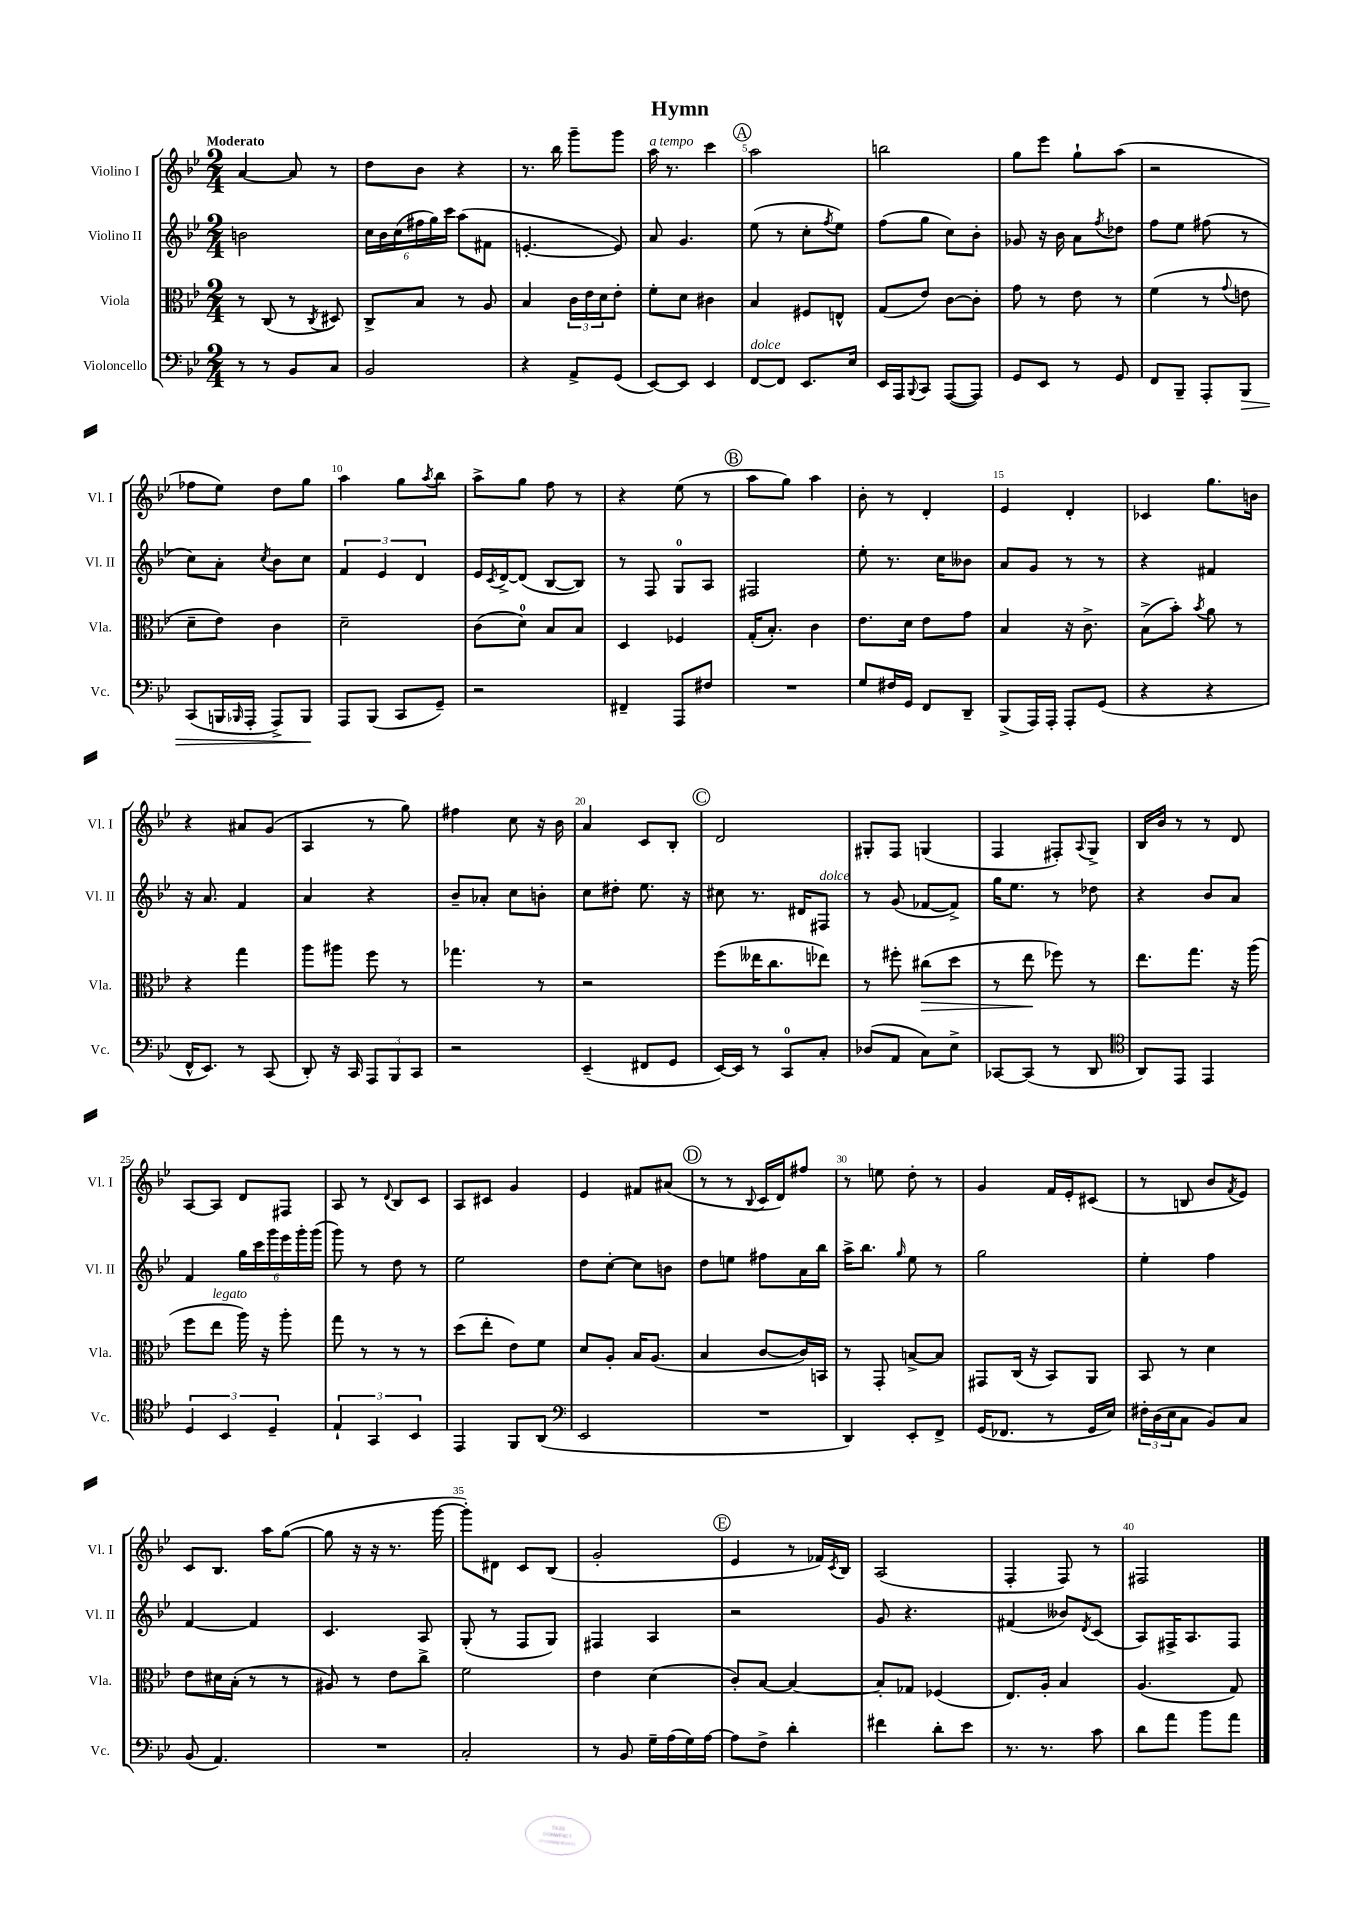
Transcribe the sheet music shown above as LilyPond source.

\header { title = "Hymn" }
<<
\new StaffGroup <<
\new Staff = "s0" \with { instrumentName = "Violino I" shortInstrumentName = "Vl. I" } {
    \clef treble \key bes \major \numericTimeSignature \time 2/4 \tempo "Moderato"
    a'4~ a'8 r8 |
    d''8 bes'8 r4 |
    r8. bes''16 g'''8-- g'''8 |
    a''16^\markup { \italic "a tempo" } r8. c'''4 |
    \mark \markup { \circle "A" } a''2 |
    b''2 |
    g''8 ees'''8 g''8-! a''8( |
    r2 |
    fes''8 ees''8) d''8 g''8 |
    a''4 g''8 \acciaccatura { a''8 } bes''8 |
    a''8-> g''8 f''8 r8 |
    r4 ees''8( r8 |
    \mark \markup { \circle "B" } a''8 g''8) a''4 |
    bes'8-. r8 d'4-. |
    ees'4 d'4-. |
    ces'4 g''8. b'16 |
    r4 ais'8 g'8( |
    a4 r8 g''8) |
    fis''4 c''8 r16 bes'16 |
    a'4 c'8 bes8-. |
    \mark \markup { \circle "C" } d'2 |
    gis8-. f8 g4( |
    f4 fis8-.) \appoggiatura { a8 } g8-> |
    bes16 bes'16 r8 r8 d'8 |
    a8~ a8 d'8 fis8 |
    a8 r8 \appoggiatura { d'8 } bes8 c'8 |
    a8 cis'8 g'4 |
    ees'4 fis'8 ais'8( |
    \mark \markup { \circle "D" } r8 r8 \appoggiatura { bes8 } c'16 d'16) fis''8 |
    r8 e''8 d''8-. r8 |
    g'4 f'16 ees'16-. cis'8( |
    r8 b8 bes'8 \acciaccatura { f'8 } ees'8) |
    c'8 bes8. a''16 g''8~( |
    g''8 r16 r16 r8. g'''16~ |
    g'''8-.) dis'8 c'8 bes8( |
    g'2-. |
    \mark \markup { \circle "E" } ees'4 r8 fes'16) \acciaccatura { c'8 } bes16 |
    a2( |
    f4-. f8) r8 |
    fis2 \bar "|." |
}
\new Staff = "s1" \with { instrumentName = "Violino II" shortInstrumentName = "Vl. II" } {
    \clef treble \key bes \major \numericTimeSignature \time 2/4
    b'2 |
    \tuplet 6/4 { c''16 bes'16 c''16( fis''16 g''16) c'''16 } a''8( fis'8 |
    e'4.~-. e'8) |
    a'8 g'4. |
    \mark \markup { \circle "A" } ees''8( r8 c''8-. \acciaccatura { f''8 } ees''8) |
    f''8( g''8 c''8) bes'8-. |
    ges'8 r16 bes'16 a'8 \acciaccatura { f''8 } des''8 |
    f''8 ees''8 fis''8( r8 |
    c''8) a'8-. \acciaccatura { c''8 } bes'8 c''8 |
    \tuplet 3/2 { f'4 ees'4 d'4 } |
    ees'16 \acciaccatura { c'8 } d'16~-> d'8( bes8~ bes8) |
    r8 f8 g8-0 a8 |
    \mark \markup { \circle "B" } fis2 |
    ees''8-. r8. c''16 beses'8 |
    a'8 g'8 r8 r8 |
    r4 fis'4 |
    r16 a'8. f'4 |
    a'4 r4 |
    bes'8-- aes'8-. c''8 b'8-. |
    c''8 dis''8-. ees''8. r16 |
    \mark \markup { \circle "C" } cis''8 r8. dis'16 fis8^\markup { \italic "dolce" } |
    r8 g'8( fes'8~ fes'8->) |
    g''16 ees''8. r8 des''8 |
    r4 bes'8 a'8 |
    f'4 \tuplet 6/4 { g''16 c'''16 g'''16 ees'''16 g'''16-. g'''16( } |
    g'''8) r8 d''8 r8 |
    ees''2 |
    d''8 c''8~-. c''8 b'8 |
    \mark \markup { \circle "D" } d''8 e''8 fis''8 a'16 bes''16 |
    a''16-> bes''8. \grace { g''16 } ees''8 r8 |
    g''2 |
    ees''4-. f''4 |
    f'4~ f'4 |
    c'4. a8 |
    g8-.( r8 f8 g8) |
    fis4 a4 |
    \mark \markup { \circle "E" } r2 |
    g'8 r4. |
    fis'4( beses'8) \acciaccatura { d'8 } c'8( |
    a8) fis16-> a8. fis8 \bar "|." |
}
\new Staff = "s2" \with { instrumentName = "Viola" shortInstrumentName = "Vla." } {
    \clef alto \key bes \major \numericTimeSignature \time 2/4
    r8 c8( r8 \acciaccatura { c8 } dis8) |
    c8-> bes8 r8 a8 |
    bes4 \tuplet 3/2 { c'16 ees'16 d'16 } ees'8-. |
    f'8-. d'8 cis'4 |
    \mark \markup { \circle "A" } bes4 fis8 e8-^ |
    g8( ees'8) c'8~ c'8-. |
    g'8 r8 ees'8 r8 |
    f'4( r8 \appoggiatura { g'8 } e'8 |
    d'8-- ees'8) c'4 |
    d'2-- |
    c'8( d'8-0) bes8 bes8 |
    d4 fes4 |
    \mark \markup { \circle "B" } g16-.( bes8.-.) c'4 |
    ees'8. d'16 ees'8 g'8 |
    bes4 r16 c'8.-> |
    bes8->( bes'8-.) \acciaccatura { bes'8 } a'8 r8 |
    r4 g''4 |
    a''8 ais''8 f''8 r8 |
    ges''4. r8 |
    r2 |
    \mark \markup { \circle "C" } f''8( eeses''16 c''8. ees''8) |
    r8 fis''8-. cis''8\>( d''8 |
    r8 ees''8\! fes''8) r8 |
    ees''8. g''8. r16 a''16( |
    f''8 ees''8^\markup { \italic "legato" } a''16) r16 a''8-. |
    g''8 r8 r8 r8 |
    d''8( ees''8-. ees'8) f'8 |
    d'8 a8-. bes16 a8.( |
    \mark \markup { \circle "D" } bes4 c'8~ c'16) b,16 |
    r8 g,8-. b8~-> b8 |
    gis,8 c16( r16 bes,8) a,8 |
    bes,8 r8 d'4 |
    ees'8 dis'16 bes16-.( r8 r8 |
    ais8) r8 ees'8 c''8-> |
    f'2 |
    ees'4 d'4( |
    \mark \markup { \circle "E" } c'8-.) bes8~ bes4~ |
    bes8-. ges8 fes4( |
    ees8.) a16-. bes4 |
    a4.( g8) \bar "|." |
}
\new Staff = "s3" \with { instrumentName = "Violoncello" shortInstrumentName = "Vc." } {
    \clef bass \key bes \major \numericTimeSignature \time 2/4
    r8 r8 bes,8 c8 |
    bes,2 |
    r4 a,8-> g,8( |
    ees,8~) ees,8 ees,4 |
    \mark \markup { \circle "A" } f,8~^\markup { \italic "dolce" } f,8 ees,8. ees16 |
    ees,16 a,,16 \appoggiatura { bes,,8 } c,8 a,,8~( a,,8) |
    g,8 ees,8 r8 g,8 |
    f,8 bes,,8-- a,,8-. bes,,8\> |
    c,8( b,,16 \grace { bes,,16 } a,,16-. a,,8->) bes,,8\! |
    a,,8 bes,,8( c,8 g,8--) |
    r2 |
    fis,4-- a,,8 fis8 |
    \mark \markup { \circle "B" } R2 |
    g8 fis16 g,16 f,8 d,8-- |
    bes,,8->( a,,16) a,,16-. a,,8-. g,8( |
    r4 r4 |
    f,16-^ ees,8.) r8 c,8( |
    d,8-.) r16 c,16 \tuplet 3/2 { a,,8 bes,,8 c,8 } |
    r2 |
    ees,4--( fis,8 g,8 |
    \mark \markup { \circle "C" } ees,16~) ees,16 r8 c,8-0 c8-. |
    des8( a,8 c8) ees8-> |
    ces,8~ ces,8( r8 d,8 |
    \clef tenor a,8) ees,8 ees,4 |
    \tuplet 3/2 { d4 bes,4 d4-- } |
    \tuplet 3/2 { ees4-! g,4 bes,4 } |
    ees,4 f,8 a,8( |
    \clef bass ees,2 |
    \mark \markup { \circle "D" } R2 |
    d,4) ees,8-. f,8-> |
    g,16( fes,8. r8 g,16 ees16) |
    \tuplet 3/2 { fis16-. d16( ees16 } c8 bes,8) c8 |
    bes,8( a,4.) |
    R2 |
    c2-. |
    r8 bes,8 g16-- a16( g16) a16~ |
    \mark \markup { \circle "E" } a8 f8-> d'4-. |
    fis'4 d'8-. ees'8 |
    r8. r8. c'8 |
    d'8 a'8 bes'8 a'8 \bar "|." |
}
>>
>>
\layout { \context { \Score \override BarNumber.break-visibility = ##(#f #t #t) barNumberVisibility = #(every-nth-bar-number-visible 5) } }
